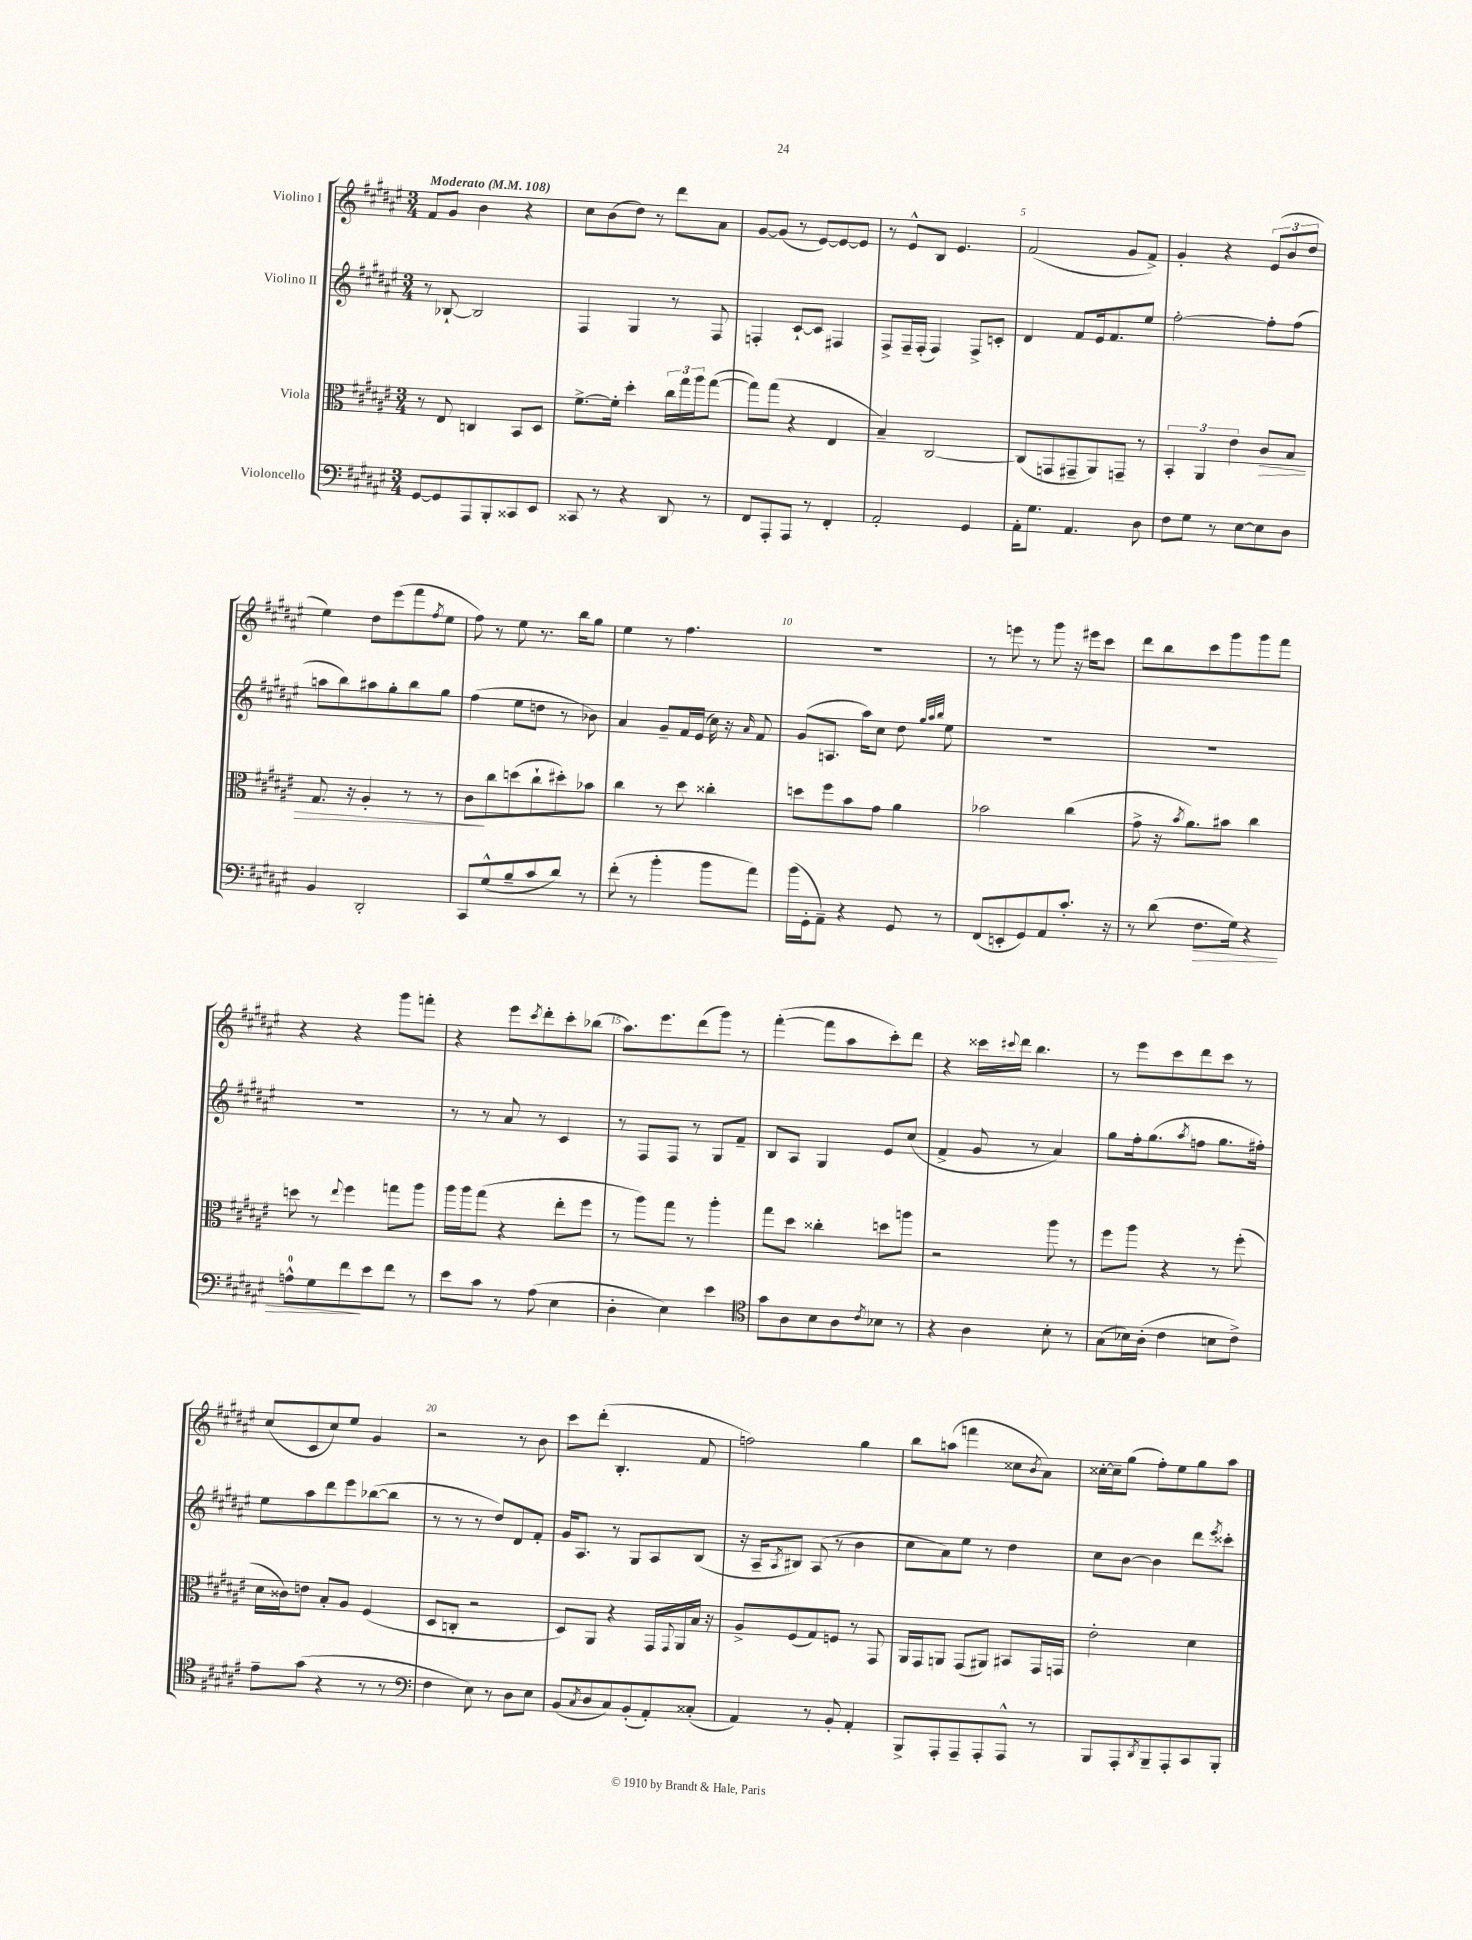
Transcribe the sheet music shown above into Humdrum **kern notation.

**kern	**dynam	**kern	**dynam	**kern	**kern
*part4	*part4	*part3	*part3	*part2	*part1
*staff4	*staff4	*staff3	*staff3	*staff2	*staff1
*I"Violoncello	*	*I"Viola	*	*I"Violino II	*I"Violino I
*clefF4	*	*clefC3	*	*clefG2	*clefG2
*k[f#c#g#d#a#e#]	*	*k[f#c#g#d#a#e#]	*	*k[f#c#g#d#a#e#]	*k[f#c#g#d#a#e#]
*M3/4	*	*M3/4	*	*M3/4	*M3/4
*MM108	*	*MM108	*	*MM108	*MM108
=1	=1	=1	=1	=1	=1
!	!	!	!	!	!LO:TX:a:B:t=Moderato
[8GG#/L	.	8r	.	8r	8f#/L
8GG#/]	.	8E#/	.	[8B-X`/	8g#/J
8AAA#/	.	4Cn/	.	2B-/]	4b\
8BBB'/	.	.	.	.	.
8CC##X/	.	8BB/L	.	.	4r
8EE#/J	.	8D#/J	.	.	.
=2	=2	=2	=2	=2	=2
8CC##X/	.	[8.f#^\L	.	4F#/	8cc#\L
8r	.	.	.	.	(8b\
.	.	16f#'\Jk]	.	.	.
4r	.	4dd#'\	.	4G#/	8dd#\J)
.	.	.	.	.	8r
8DD#/	.	24cc#\LL	.	8r	8ddd#\L
.	.	24gg#\	.	.	.
.	.	24aa#\J	.	.	.
8r	.	([8gg#\J	.	8F#/	8a#\J
=3	=3	=3	=3	=3	=3
8FF#/L	.	8gg#\L])	.	4Fn'/	[8g#/L
8AAA#'/	.	(8gg#\J	.	.	(8g#/J]
8AAA#/J	.	4r	.	[8c#`/L	8r
8r	.	.	.	8c#/J]	[8e#/L)
4FF#'/	.	4E#/	.	4F#X/	8e#/_
.	.	.	.	.	8e#/J]
=4	=4	=4	=4	=4	=4
2AA#'/	.	4B~/)	.	8F#^/L	8r
.	.	.	.	16F#~/L	8e#^^/L
.	.	.	.	(16F#'/JJ	.
.	.	[2C#/	.	4F#/)	8B/J
.	.	.	.	.	4.e#/
4GG#/	.	.	.	8F#^/L	.
.	.	.	.	8cn'/J	.
=5	=5	=5	=5	=5	=5
16AA#'\KL	.	(8C#/L]	.	4d#/	(2f#/
8.G#\J	.	.	.	.	.
.	.	8GGn/	.	.	.
4.AA#/	.	8GG#X~/	.	8f#/L	.
.	.	8AA#/)	.	16e#/k	.
.	.	.	.	8.f#/	.
.	.	8GGn~/J	.	.	8g#/L
8D#\	.	8r	.	8ee#/J	8f#^/J)
=6	=6	=6	=6	=6	=6
8F#\L	.	6BB'/	.	[2ff#'\	4g#'/
8G#\J	.	.	.	.	.
.	.	6AA#/	.	.	.
8r	.	.	.	.	4r
.	.	6e#\	.	.	.
[8E#\L	.	.	.	.	.
!	!	!	!LO:HP:b	!	!
8E#\]	.	8c#/L	>	8ff#'\L]	(12e#/L
.	.	.	.	.	12b/
8D#\J	.	8B/J	.	(8ff#\J	.
.	.	.	.	.	12dd#/J
!!LO:LB:g=z
=7	=7	=7	=7	=7	=7
4BB/	.	8.G#/	.	8aan\L	4ee#\)
.	.	.	.	8bb\)	.
.	.	16r	.	.	.
2DD#'/	.	4A#'/	.	8aa#X\	8dd#\L
.	.	.	.	8gg#'\	(8eee#\
.	.	8r	.	8bb\	8fff#\
.	.	.	.	.	8qff#/
.	.	8r	.	8gg#\J	8ee#\J
=8	=8	=8	=8	=8	=8
8CC#/L	.	8c#\L	.	(4ff#\	8ff#\)
(8G#^^/	.	8cc#\	]	.	8r
8B~/	.	(8ddn\	.	8ee#\L	8ee#\
8c#/	.	8cc#`\	.	8ddn\J	8.r
8d#/J)	.	8dd#X'\)	.	8r	.
.	.	.	.	.	16bb\KL
8r	.	8b-X\J	.	8b-X\)	8gg#\J
=9	=9	=9	=9	=9	=9
(8f#'\	.	4cc#\	.	4a#/	4ee#\
8r	.	.	.	.	.
4b'\	.	8r	.	8g#~/L	8r
.	.	8dd#\	.	16f#/L	4.ff#\
.	.	.	.	(16e#/JJ	.
8b\L	.	4cc##X'\	.	16cc#\)	.
.	.	.	.	16r	.
.	.	.	.	16qqa#/	.
8a#\J)	.	.	.	8f#/	.
=10	=10	=10	=10	=10	=10
(16b\LL	.	8ddn\L	.	(8g#/L	2.r
16GG#'\J	.	.	.	.	.
8AA#~\J)	.	8ff#\	.	8.An/J	.
4r	.	8b\	.	.	.
.	.	.	.	16aa#\KL)	.
.	.	8g#\J	.	8cc#\J	.
8GG#/	.	4a#\	.	8dd#\	.
.	.	.	.	32qqgg#/LLL	.
.	.	.	.	32qqaa#/	.
.	.	.	.	32qqbb/JJJ	.
8r	.	.	.	8ee#\	.
=11	=11	=11	=11	=11	=11
(8FF#/L	.	2b-X\	.	2.r	8r
8EEn'/	.	.	.	.	8eeen\
8GG#/)	.	.	.	.	8r
8AA#/	.	.	.	.	8ggg#\
8.c#'/J	.	(4cc#\	.	.	16r
.	.	.	.	.	16eee#X\KL
.	.	.	.	.	8ccc#\J
16r	.	.	.	.	.
=12	=12	=12	=12	=12	=12
8r	.	8g#^\	.	2.r	8ddd#\L
(8d#\	.	16r	.	.	8bb\
.	.	8qb/	.	.	.
.	.	8.a#\L)	.	.	.
!	!LO:HP:b	!	!	!	!
8.F#\L	>	.	.	.	8ccc#\
.	.	8b#X\J	.	.	8ggg#\
16G#\Jk)	.	.	.	.	.
4r	.	4cc#\	.	.	8ggg#\
.	.	.	.	.	8fff#\J
!!LO:LB:g=z
=13	=13	=13	=13	=13	=13
8An^^\L	.	8ddn\	.	2.r	4r
8G#\	.	8r	.	.	.
.	.	8qqee#/	.	.	.
8f#\	.	4ff#\	.	.	4r
8e#\	]	.	.	.	.
8f#\J	.	8ggn\L	.	.	8ggg#\L
8r	.	8aa#\J	.	.	8fffn'\J
=14	=14	=14	=14	=14	=14
8e#\L	.	16aa#\LL	.	8r	4r
.	.	16aa#\J	.	.	.
8c#\J	.	(8gg#\J	.	8r	.
8r	.	4r	.	8a#/	8eee#\L
.	.	.	.	.	8qccc#/
(8A#\	.	.	.	8r	8ddd#'\
4E#\	.	8ee#'\L	.	4c#/	8ccc#'\
.	.	8ff#\J	.	.	(8bb-X\J
=15	=15	=15	=15	=15	=15
4D#'\	.	8r	.	8r	8.aa#\L)
.	.	8aa#\L)	.	8F#/L	.
.	.	.	.	.	8.eee#\
4E#\)	.	8gg#\J	.	8F#/J	.
.	.	8r	.	8r	(8ddd#\
4e#\	.	4aa#'\	.	8G#/L	8ggg#\J)
.	.	.	.	8f#~/J	8r
=16	=16	=16	=16	=16	=16
*clefC4	*	*	*	*	*
8g#\L	.	8gg#\L	.	8B/L	([4fff#'\
8A#\	.	8dd#\J	.	8A#/J	.
8B\	.	4cc##X'\	.	4G#/	8fff#\L]
8A#\	.	.	.	.	8aa#\
8qc#/	.	.	.	.	.
8B-X\J	.	8ddn\L	.	8e#/L	8ccc#'\)
8r	.	8aan\J	.	(8cc#/J	8ddd#\J
=17	=17	=17	=17	=17	=17
4r	.	2r	.	4f#^/	4r
4A#\	.	.	.	8g#/	16ccc##X\LL
.	.	.	.	.	8qqccc#X/
.	.	.	.	.	16ddd#\JJ
.	.	.	.	8r	4.bb\
8B'\	.	8aa#\	.	4a#/)	.
8r	.	8r	.	.	.
=18	=18	=18	=18	=18	=18
(8G#\L	.	8ff#\L	.	8gg#\L	8r
16B-X\L)	.	8aa#\J	.	16ff#'\k	8eee#\L
(16A#'\JJ	.	.	.	(8.gg#\	.
4c#\	.	4r	.	.	8ccc#\
.	.	.	.	8qaa#/	.
.	.	.	.	8ffn\J	8ddd#\
8Bn\L	.	8r	.	8.gg#\L	8ccc#\J
8c#^\J)	.	(8ff#'\	.	.	8r
.	.	.	.	16ff#X'\Jk)	.
!!LO:LB:g=z
=19	=19	=19	=19	=19	=19
8e#~\L	.	16d#\LL	.	8ee#\L	(8cc#/L
.	.	16c##X\J)	.	.	.
(8g#\J	.	8en\J	.	8aa#\	8c#/
4r	.	8B'/L	.	8ddd#\	8cc#/)
.	.	8A#/J	.	8eee#\	8ee#/J
8r	.	(4F#/	.	([8bb-X\	4g#/
8r	.	.	.	8bb-\J]	.
=20	=20	=20	=20	=20	=20
*clefF4	*	*	*	*	*
4F#\	.	8D#/L	.	8r	2r
.	.	8Cn'/J	.	8r	.
8E#\)	.	2r	.	8r	.
8r	.	.	.	8dd#/L)	.
8D#\L	.	.	.	8d#/	8r
8E#\J	.	.	.	8f#'/J	8b\
=21	=21	=21	=21	=21	=21
(8BB/L	.	8D#/L)	.	16g#/KL	8ccc#\L
.	.	.	.	8.A#/J	.
8qC#/	.	.	.	.	.
8D#/	.	8AA#/J	.	.	(8ddd#'\J
8C#/)	.	4r	.	8r	4.B'/
(8BB'/	.	.	.	8G#/L	.
8AA#'/)	.	16GG#/LL	.	8A#/	.
.	.	8qqGG#/	.	.	.
.	.	16AA#/	.	.	.
(8C##X'/J	.	16B/JJ	.	(8B/J	8f#/
.	.	16r	.	.	.
=22	=22	=22	=22	=22	=22
4AA#/)	.	8A#^/L	.	16r	2ffn\)
.	.	.	.	16A#~/KL	.
.	.	.	.	8qA#/	.
.	.	(8F#/	.	8B#X/J)	.
8r	.	8G#/)	.	(8A#/	.
8BB'/	.	8Fn/J	.	8r	.
4AA#'/	.	8r	.	4b\	4gg#\
.	.	8GG#/	.	.	.
=23	=23	=23	=23	=23	=23
8BBB^/L	.	16AA#/LL	.	8cc#\L	8bb\L
.	.	16GG#/J	.	.	.
8AAA#'/	.	8AAn/J	.	8a#\)	(8aan\J
8AAA#~/	.	(8GG#/L	.	8ee#\J	4fffn\
8AAA#'/	.	8AA#X/J)	.	8r	.
8AAA#^^/J	.	8BB#X/L	.	4dd#\	8cc##X\L
.	.	.	.	.	8qb/
8r	.	16GG#/L	.	.	8a#\J)
.	.	16GGn/JJ	.	.	.
=24	=24	=24	=24	=24	=24
8BBB/L	.	2e#'\	.	8cc#\L	[16cc##X'\LL
.	.	.	.	.	16cc##~\J]
8AAA#'/	.	.	.	[8b\J	(8gg#\J
8qDD#/	.	.	.	.	.
8BBB~/	.	.	.	4b\]	8ff#'\L)
8AAA#'/	.	.	.	.	8ee#\
8CC#/	.	4d#\	.	8ddd#\L	8gg#\
.	.	.	.	8qeee#/	.
8BBB'/J	.	.	.	8ccc##X'\J	8aa#\J
==	==	==	==	==	==
*-	*-	*-	*-	*-	*-
